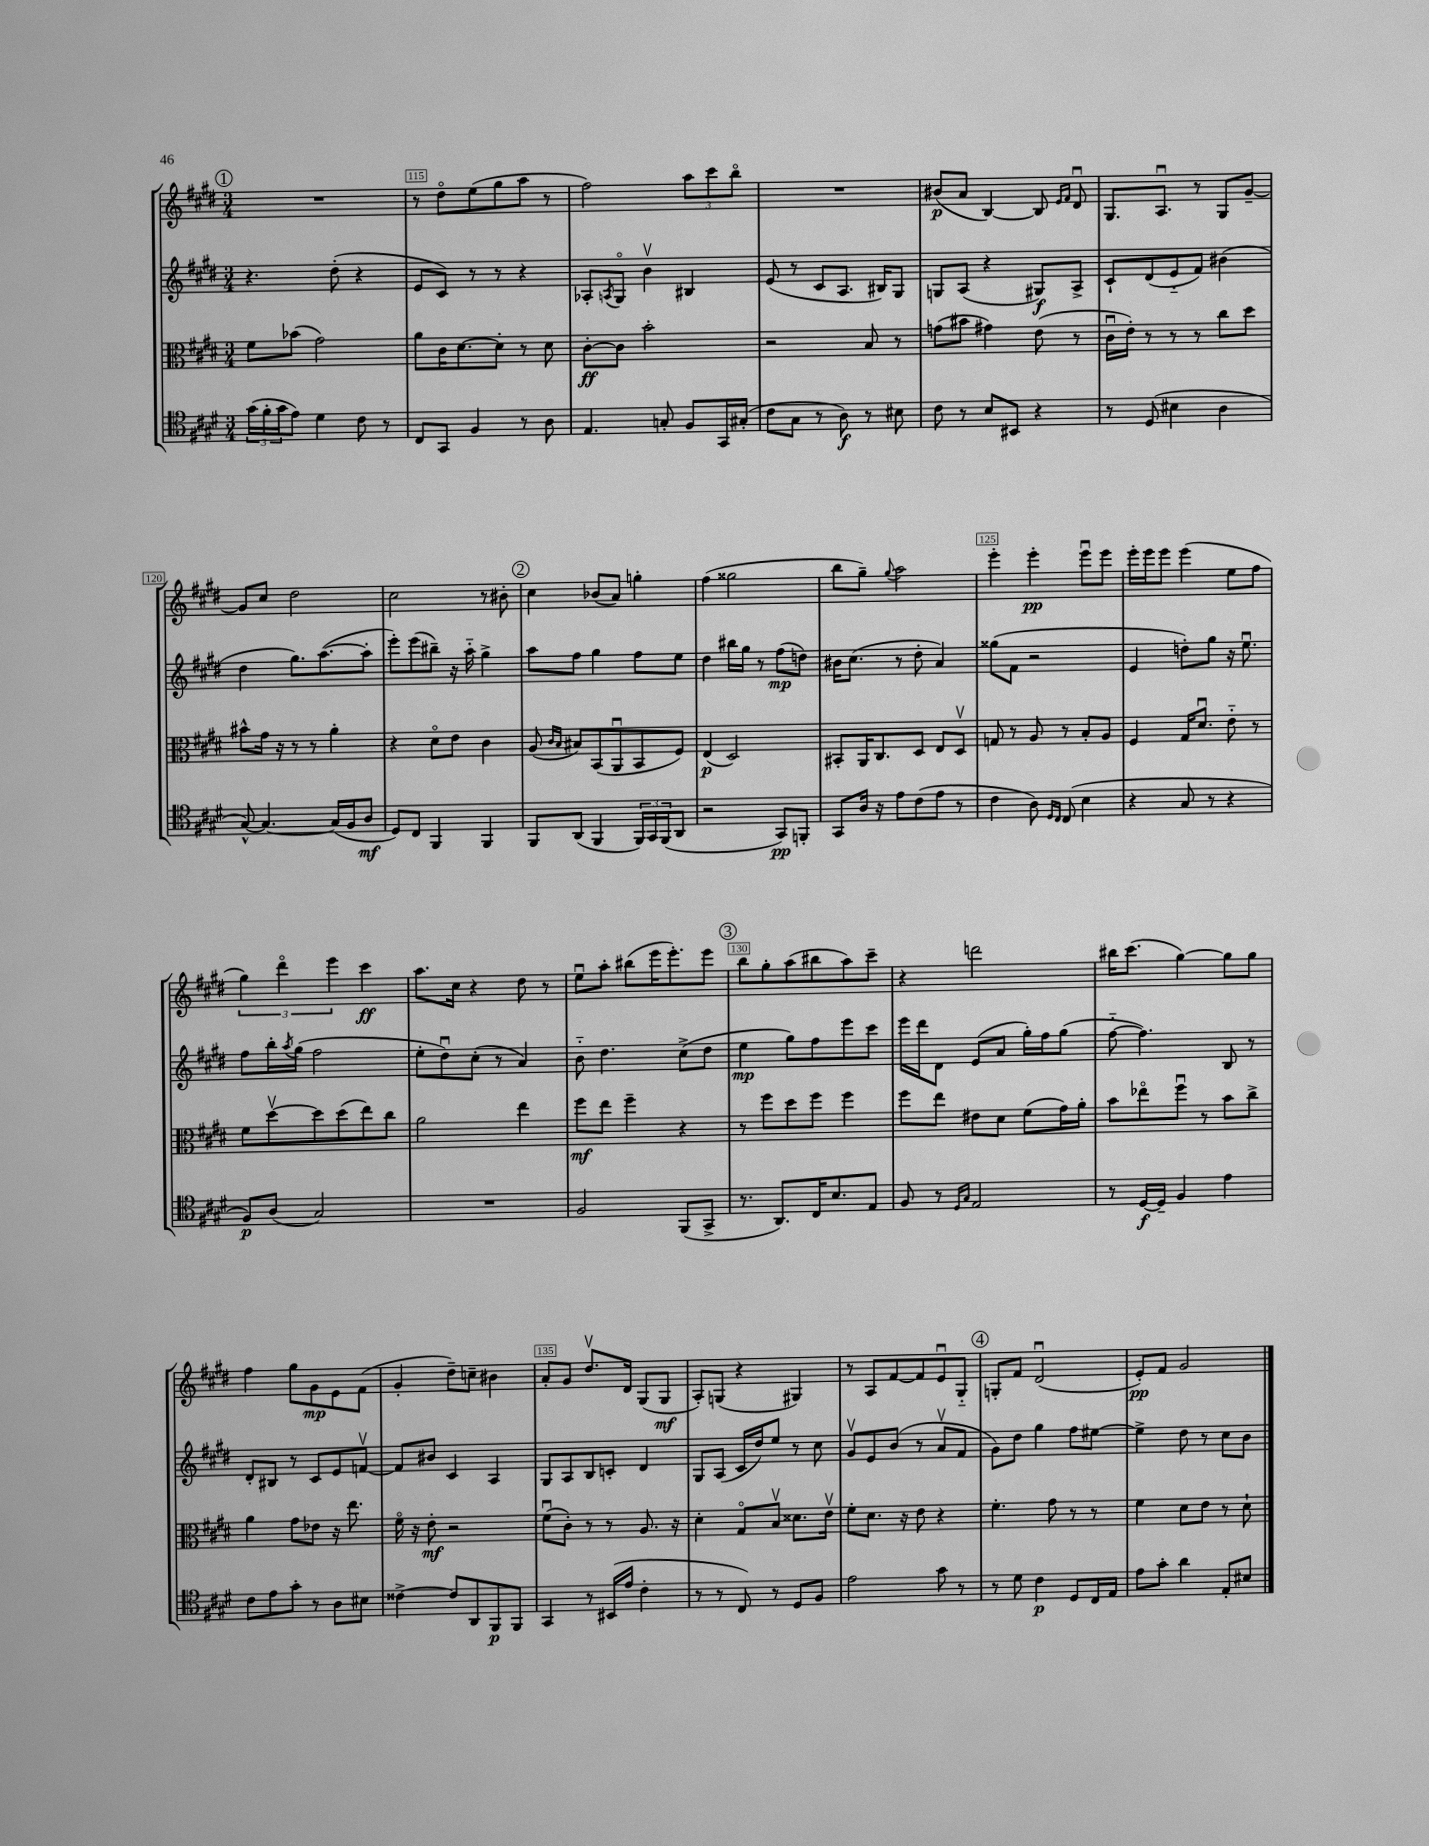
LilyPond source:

<<
\new StaffGroup <<
\new Staff = "s0" {
    \clef treble \key e \major \numericTimeSignature \time 3/4
    \mark \markup { \circle "1" } R2. |
    r8 dis''8\flageolet e''8( gis''8 a''8 r8 |
    fis''2) \tuplet 3/2 { a''8 cis'''8 b''8\flageolet } |
    R2. |
    bis'8\p( a'8 b4~) b8 \grace { e'16 fis'16 } dis'8\downbow |
    gis8. a8.\downbow r8 gis8 gis'8~-- |
    gis'8 cis''8 dis''2 |
    cis''2 r8 bis'8-. |
    \mark \markup { \circle "2" } cis''4 bes'8( a'8) g''4-. |
    fis''4( gisis''2 |
    b''8 gis''8--) \appoggiatura { gis''8 } a''2 |
    e'''4-. e'''4-.\pp e'''8\downbow e'''8 |
    e'''16-. e'''16 e'''8 e'''4( e''8 fis''8 |
    \tuplet 3/2 { gis''4) dis'''4\flageolet e'''4 } cis'''4\ff |
    a''8. cis''16 r4 dis''8 r8 |
    e''8\downbow a''8-. bis''8( e'''16 e'''8.-.) e'''8 |
    \mark \markup { \circle "3" } b''8 gis''8-. a''8( bis''8 a''8) cis'''8-- |
    r4 d'''2 |
    bis''16 cis'''8.( gis''4~) gis''8 gis''8 |
    fis''4 gis''8 gis'8\mp e'8 fis'8( |
    gis'4-. dis''8--) c''8-- bis'4 |
    a'8-. gis'8 dis''8.\upbow dis'16 gis8( gis8\mf |
    a8-.) g8( r4 gis4) |
    r8 a8 fis'8~ fis'8 e'8\downbow gis8-_ |
    \mark \markup { \circle "4" } g8-. fis'8 dis'2\downbow( |
    e'8-.\pp) fis'8 gis'2 \bar "|." |
}
\new Staff = "s1" {
    \clef treble \key e \major \numericTimeSignature \time 3/4
    \mark \markup { \circle "1" } r4. dis''8-.( r4 |
    e'8 cis'8) r8 r8 r4 |
    aes8-. \acciaccatura { a8 } gis8\flageolet b'4\upbow bis4 |
    e'8( r8 cis'8 a8. bis16) gis8 |
    g8 a8( r4 gis8\f) a8-> |
    cis'8-! dis'8( e'8-_ fis'8) bis'4( |
    dis''4 gis''8.) a''8.~( a''8-. |
    e'''8-.) e'''8( bis''8--) r16 a''16-_ gis''4-> |
    \mark \markup { \circle "2" } a''8 fis''8 gis''4 fis''8 e''8 |
    dis''4 bis''16 gis''16 r8 fis''8\mp( d''8) |
    bis'16 cis''8.( r8 dis''8-. a'4) |
    gisis''8( fis'8 r2 |
    e'4 d''8-.) gis''8 r16 e''8.\downbow |
    fis''8 b''16-. \acciaccatura { a''8 } gis''16( fis''2 |
    e''8-. dis''8\downbow) cis''8-.( r8 a'4) |
    b'8-_ dis''4. cis''8->( dis''8 |
    \mark \markup { \circle "3" } e''4\mp gis''8) fis''8 e'''8 cis'''8 |
    e'''16 dis'''16 dis'8 e'8( a'8 gis''16-.) fis''16 gis''8( |
    fis''8~-_ fis''4.) b8 r8 |
    dis'8-. bis8 r8 cis'8 e'8 f'8~\upbow |
    f'8 bis'8 cis'4 a4 |
    gis8 a8 b8 c'8-. dis'4 |
    gis8 a8( cis'16 dis''16) e''8 r8 cis''8 |
    gis'8\upbow e'8 b'8( r8 a'8\upbow fis'8 |
    \mark \markup { \circle "4" } gis'8) dis''8 gis''4 fis''8 eis''8~ |
    eis''4-> dis''8 r8 cis''8 b'8 \bar "|." |
}
\new Staff = "s2" {
    \clef alto \key e \major \numericTimeSignature \time 3/4
    \mark \markup { \circle "1" } fis'8 bes'8( gis'2) |
    a'8 cis'16 dis'8.~ dis'8-. r8 dis'8 |
    cis'8~-.\ff cis'8 b'2-. |
    r2 b8 r8 |
    g'8( bis'8 gis'4) e'8( r8 |
    cis'16\downbow e'16-.) r8 r8 r8 cis''8 dis''8 |
    bis'8-^ gis'16 r16 r8 r8 a'4-. |
    r4 dis'8\flageolet e'8 cis'4 |
    \mark \markup { \circle "2" } a8( \grace { cis'16 b16 } bis8) b,8( a,8\downbow b,8 fis8) |
    e4\p( dis2) |
    bis,8-. a,16 cis8. dis8 e8 dis8\upbow |
    g8 r8 a8 r8 b8-. a8 |
    fis4 gis16 dis'8.\downbow e'8-_ r8 |
    fis'8 dis''8~\upbow dis''8 dis''8( e''8) cis''8 |
    a'2 e''4 |
    fis''8\mf e''8 fis''4-- r4 |
    \mark \markup { \circle "3" } r8 fis''8 dis''8 fis''8 fis''4 |
    fis''8 e''8 eis'8 dis'8 fis'8( gis'16) a'16-. |
    b'8 ees''8\flageolet fis''8\downbow r8 b'8 cis''8-> |
    a'4 gis'8 ees'8 r16 e''8. |
    fis'16\flageolet r16 e'8-.\mf r2 |
    fis'8\downbow( cis'8-.) r8 r8 a8. r16 |
    dis'4-. gis8\flageolet b8\upbow disis'8. e'16\upbow |
    fis'8-. dis'8. r16 e'8 r4 |
    \mark \markup { \circle "4" } fis'4.-. gis'8 r8 r8 |
    fis'4 dis'8 e'8 r8 dis'8-! \bar "|." |
}
\new Staff = "s3" {
    \clef tenor \key e \major \numericTimeSignature \time 3/4
    \mark \markup { \circle "1" } \tuplet 3/2 { gis'16( fis'16-. gis'16 } e'8) dis'4 cis'8 r8 |
    cis8 gis,8 fis4 r8 a8 |
    e4. g8-. fis8 gis,16 gis16-.( |
    cis'8 gis8 r8 a8\f) r8 bis8 |
    cis'8 r8 b8 bis,8 r4 |
    r8 dis8( bis4 a4 |
    gis8~-^) gis4.~ gis16( fis16 a8\mf |
    dis8) cis8 fis,4 fis,4 |
    \mark \markup { \circle "2" } fis,8 a,8( fis,4 \tuplet 3/2 { fis,16) gis,16 fis,16( } a,8 |
    r2 gis,8\pp) f,8-. |
    gis,8 a16 r16 e'8 cis'8( e'8 r8 |
    cis'4 a8) \grace { dis16 cis16 } cis8( b4 |
    r4 gis8 r8 r4 |
    fis8\p) a8( gis2) |
    R2. |
    fis2 fis,8( gis,8-> |
    \mark \markup { \circle "3" } r8. a,8.) cis16 b8. e8 |
    fis8 r8 \grace { dis16 gis16 } e2 |
    r8 dis16~\f dis16-- fis4 e'4 |
    cis'8 e'8 gis'8-. r8 a8 bis8 |
    cisis'4~-> cisis'8 a,8 fis,8\p fis,8 |
    gis,4 r8 bis,16( e'16 cis'4-. |
    r8 r8 cis8) r8 dis8 fis8 |
    e'2 gis'8 r8 |
    \mark \markup { \circle "4" } r8 dis'8 cis'4\p dis8 cis16 e16 |
    e'8 gis'8-. a'4 e8-. bis8 \bar "|." |
}
>>
>>
\layout { \context { \Score currentBarNumber = #114 \override BarNumber.break-visibility = ##(#f #t #t) barNumberVisibility = #(every-nth-bar-number-visible 5) \override BarNumber.stencil = #(make-stencil-boxer 0.1 0.3 ly:text-interface::print) } }
